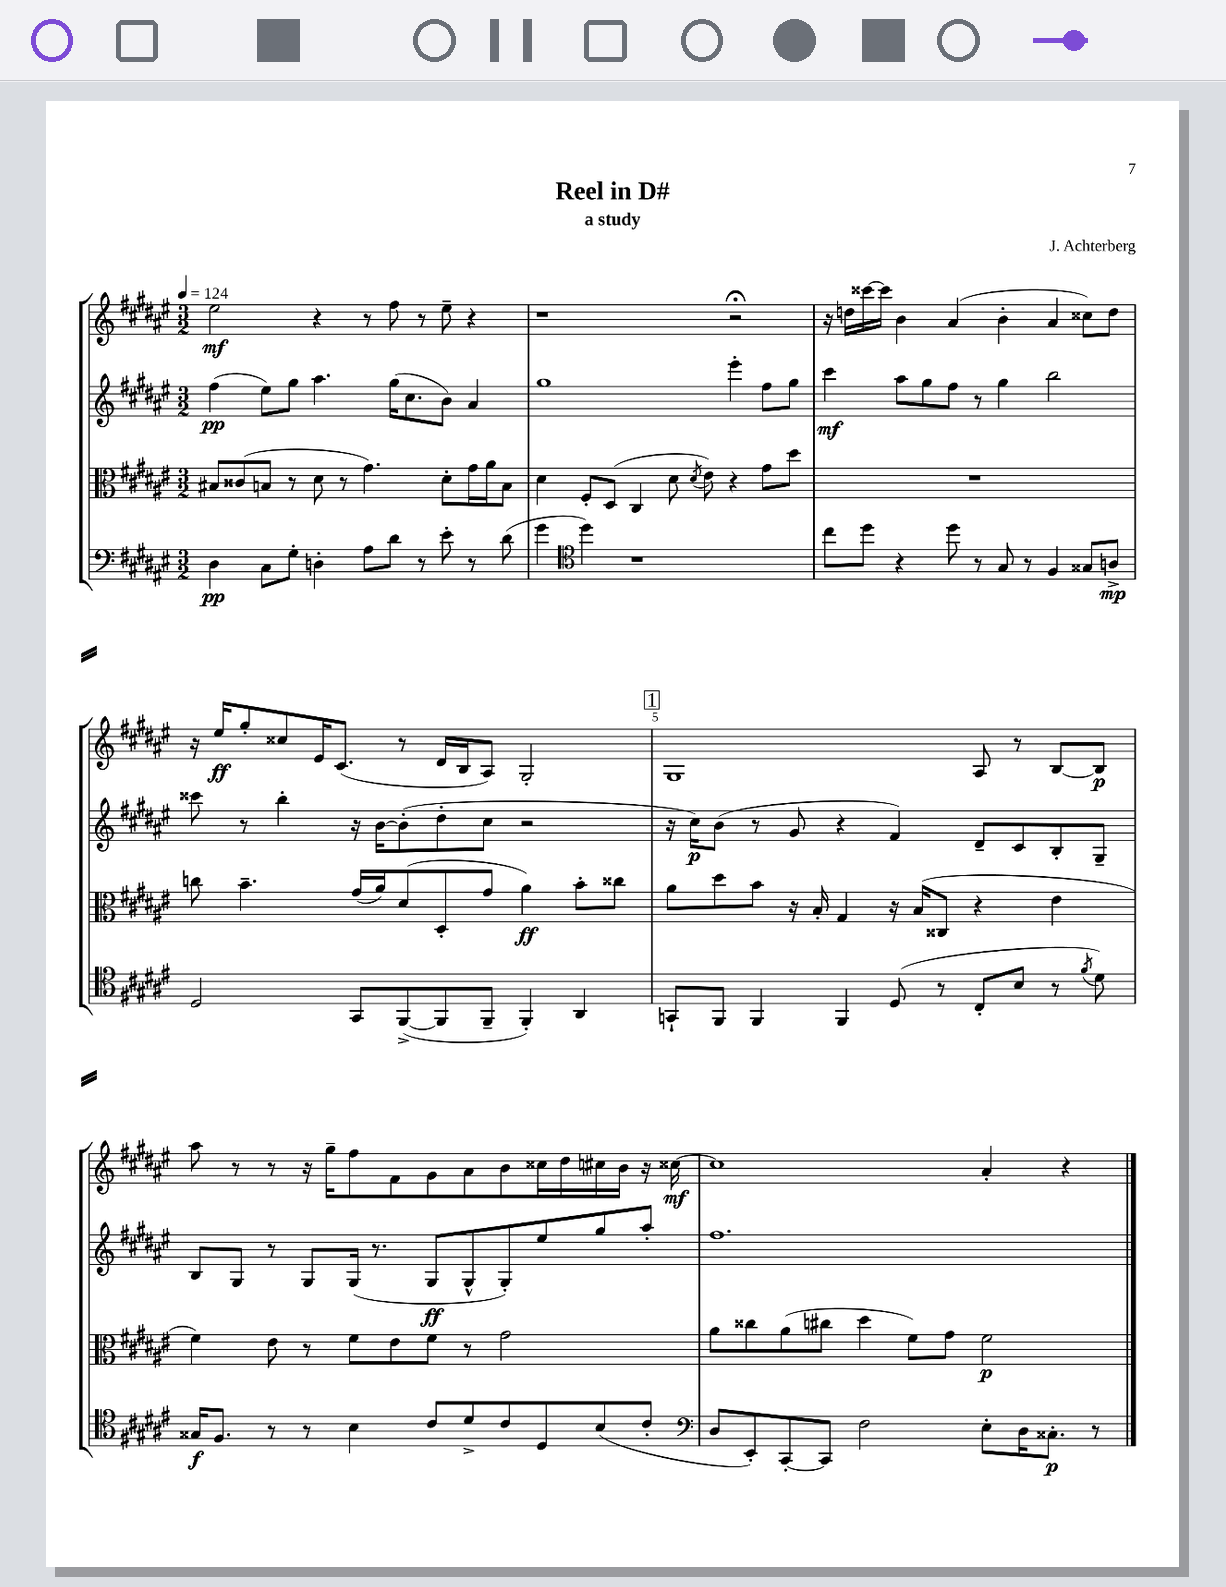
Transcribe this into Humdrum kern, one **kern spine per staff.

**kern	**kern	**kern	**kern
*staff4	*staff3	*staff2	*staff1
*clefF4	*clefC3	*clefG2	*clefG2
*k[f#c#g#d#a#e#]	*k[f#c#g#d#a#e#]	*k[f#c#g#d#a#e#]	*k[f#c#g#d#a#e#]
*M3/2	*M3/2	*M3/2	*M3/2
*MM124	*MM124	*MM124	*MM124
4D#	8B#	(4ff#	2ee#
.	(8c##	.	.
8C#	8B	8ee#)	.
8G#'	8r	8gg#	.
4D'	8d#	4.aa#	4r
.	8r	.	.
8A#	4.g#)	.	8r
8d#	.	(16gg#	8ff#
.	.	8.cc#	.
8r	.	.	8r
8e#'	8d#'	8b)	8ee#~
8r	16g#	4a#	4r
.	16a#	.	.
(8d#	8B	.	.
=	=	=	=
4g#	4d#	1gg#	1r
*clefC4	*	*	*
4dd#)	8F#'	.	.
.	(8D#	.	.
1r	4C#	.	.
.	8d#	.	.
.	8qd#	.	.
.	8e#)	.	.
.	4r	4eee#'	2r;
.	8g#	8ff#	.
.	8dd#	8gg#	.
=	=	=	=
8cc#	1.r	4ccc#	16r
.	.	.	16dd
8dd#	.	.	[16ccc##
.	.	.	16ccc##]
4r	.	8aa#	4b
.	.	8gg#	.
8dd#	.	8ff#	(4a#
8r	.	8r	.
8G#	.	4gg#	4b'
8r	.	.	.
4F#	.	2bb	4a#
8G##	.	.	8cc##)
8A^	.	.	8dd
=	=	=	=
2D#	8cc	8ccc##	16r
.	.	.	16ee#
.	4.b~	8r	8gg#'
.	.	4bb'	8cc##
.	.	.	16e#
.	.	.	(8.c#
8GG#	(16g#	16r	.
.	16a#)	[16b	.
([8FF#^	(8d#	(8b']	8r
8FF#]	8D#'	8dd#'	16d#
.	.	.	16B
8FF#~	8g#	8cc#	8A#)
4FF#')	4a#)	2r	2G#'
4AA#	8b'	.	.
.	8cc##	.	.
=	=	=	=
8GG`	8a#	16r	1G#
.	.	16cc#)	.
8FF#	8dd#	(8b	.
4FF#	8b	8r	.
.	16r	8g#	.
.	16B'	.	.
4FF#	4G#	4r	.
(8D#	16r	4f#)	.
.	(16B	.	.
8r	8C##	.	.
8C#'	4r	8d#~	8A#
8B	.	8c#	8r
8r	4e#	8B'	[8B
8qf#	.	.	.
8d#)	.	8G#~	8B]
=	=	=	=
16G##	4f#)	8B	8aa#
8.F#	.	.	.
.	.	8G#	8r
8r	8e#	8r	8r
8r	8r	8G#	16r
.	.	.	16gg#~
4B	8f#	(16G#	8ff#
.	.	8.r	.
.	8e#	.	8f#
8c#	8f#	8G#	8g#
8d#^	8r	8G#^^	8a#
8c#	2g#	8G#')	8b
8D#	.	8ee#	16cc##
.	.	.	16dd#
(8B	.	8gg#	16cc#
.	.	.	16b
8c#'	.	8aa#'	16r
.	.	.	[16cc##
=	=	=	=
*clefF4	*	*	*
8D#	8a#	1.ff#	1cc##]
8EE#')	8cc##	.	.
[8CC#'	(8a#	.	.
8CC#]	8cc#	.	.
2F#	4dd#	.	.
.	8f#)	.	.
.	8g#	.	.
8E#'	2f#	.	4a#'
16D#	.	.	.
8.C##'	.	.	.
.	.	.	4r
8r	.	.	.
==	==	==	==
*-	*-	*-	*-
